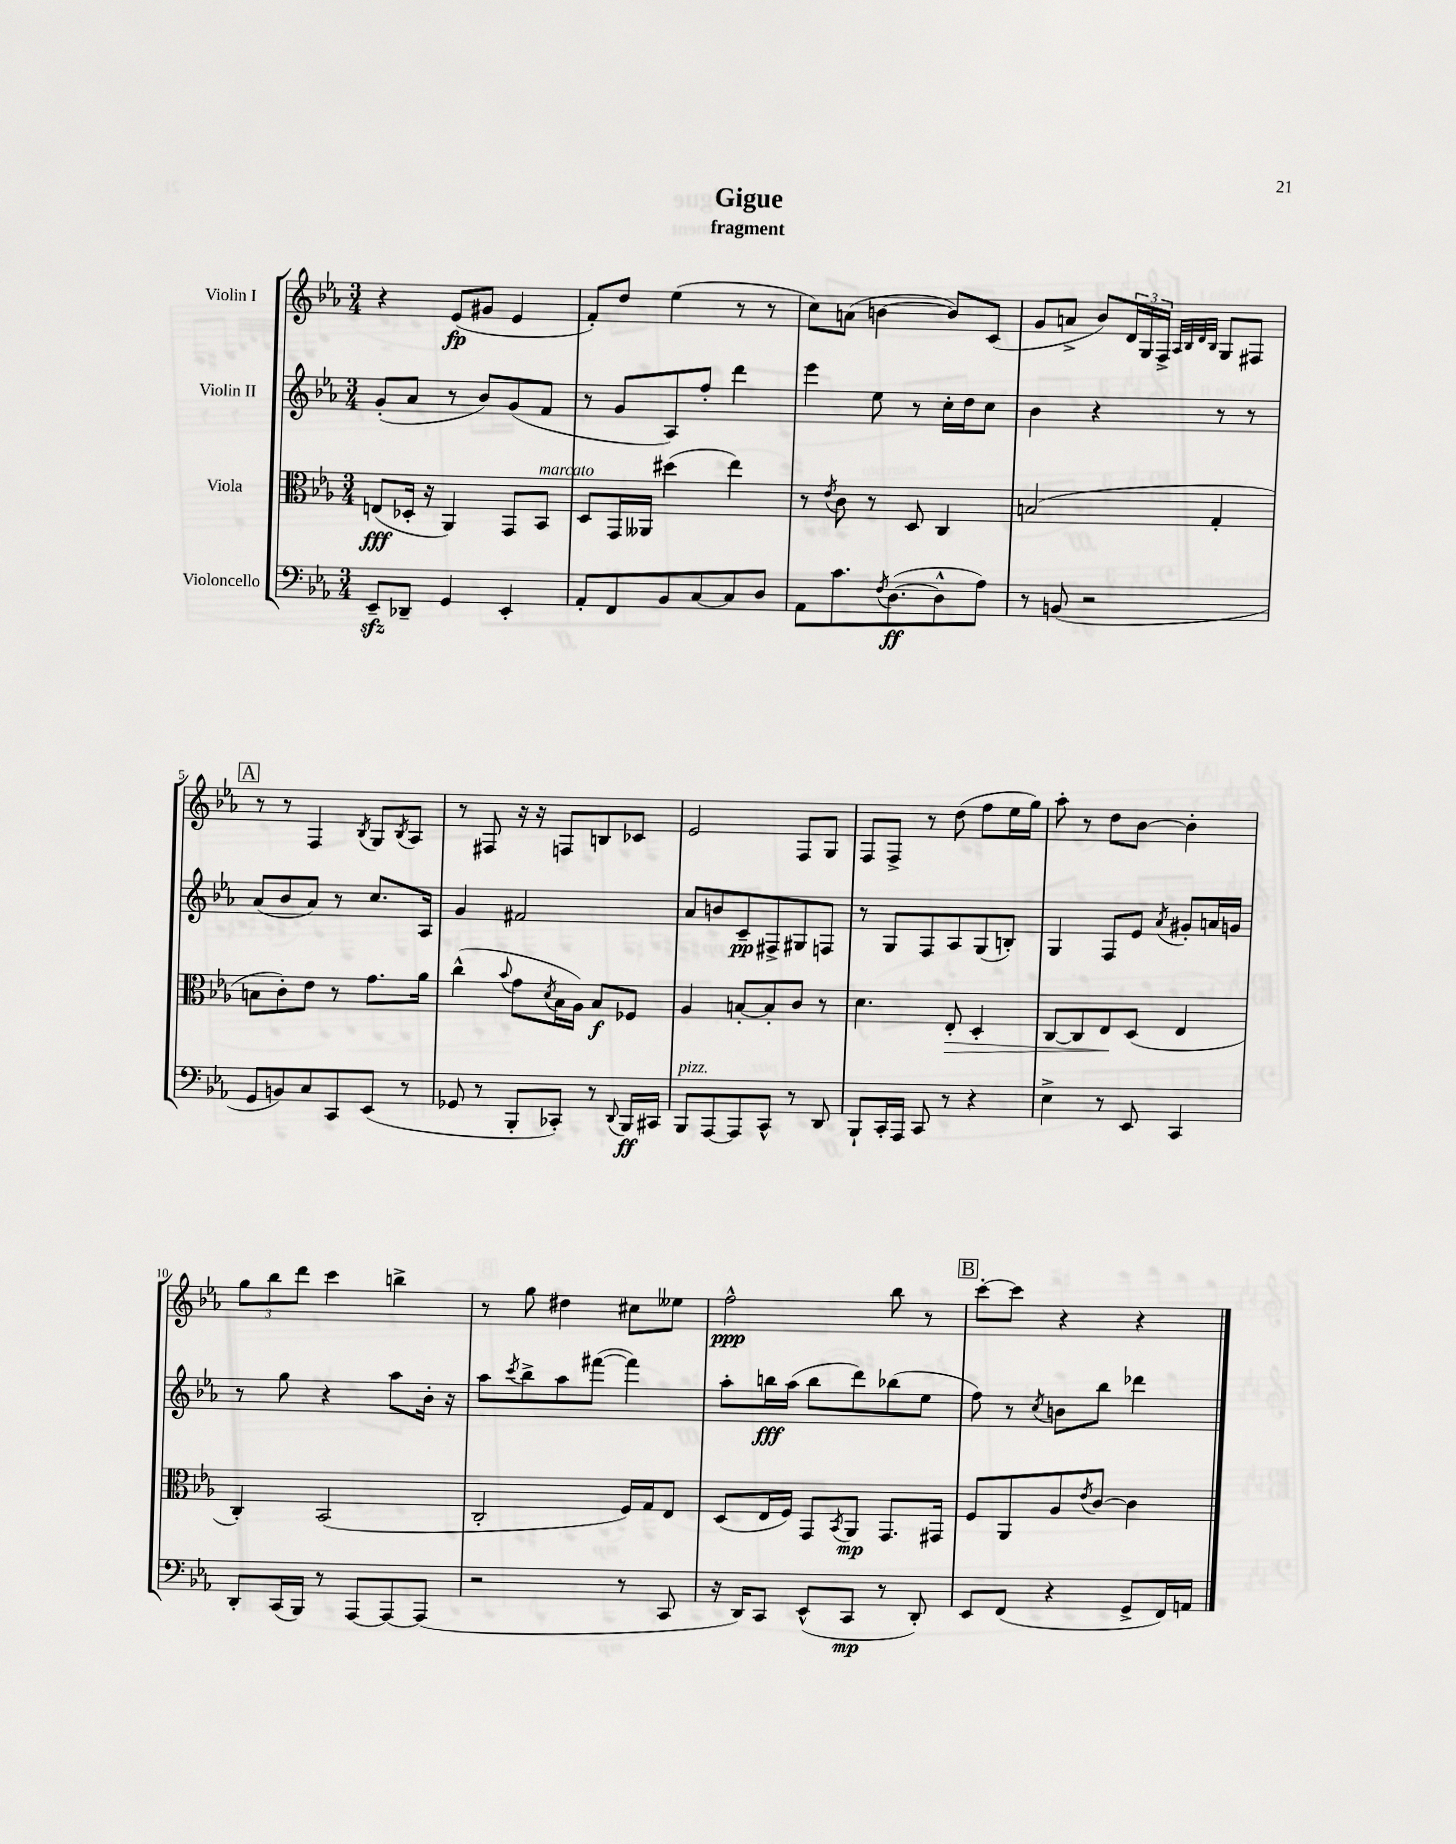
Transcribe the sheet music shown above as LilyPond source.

\header { title = "Gigue" subtitle = "fragment" }
<<
\new StaffGroup <<
\new Staff = "s0" \with { instrumentName = "Violin I" } {
    \clef treble \key ees \major \numericTimeSignature \time 3/4
    r4 ees'8\fp( gis'8 ees'4 |
    f'8-.) d''8 ees''4( r8 r8 |
    c''8) a'8( b'4~ b'8) c'8( |
    g'8 a'8-> bes'8) \tuplet 3/2 { d'16 g16 f16-> } \grace { aes32 bes32 d'32 bes32 } g8 fis8 |
    \mark \markup { \box "A" } r8 r8 f4 \acciaccatura { bes8 } g8 \acciaccatura { bes8 } aes8 |
    r8 fis8 r16 r16 f8 b8 ces'8 |
    ees'2 f8 g8 |
    f8 f8-> r8 d''8( f''8 ees''16 g''16) |
    aes''8-. r8 d''8 bes'8~ bes'4-. |
    \tuplet 3/2 { g''8 bes''8 d'''8 } c'''4 b''4-> |
    r8 g''8 dis''4 cis''8 eeses''8 |
    f''2-^\ppp bes''8 r8 |
    \mark \markup { \box "B" } c'''8~-. c'''8 r4 r4 \bar "|." |
}
\new Staff = "s1" \with { instrumentName = "Violin II" } {
    \clef treble \key ees \major \numericTimeSignature \time 3/4
    g'8-.( aes'8 r8 bes'8) g'8( f'8 |
    r8 g'8 aes8) f''8-. d'''4 |
    ees'''4 ees''8 r8 c''16-. d''16 c''8 |
    bes'4 r4 r8 r8 |
    \mark \markup { \box "A" } aes'8( bes'8 aes'8) r8 c''8. aes16 |
    g'4 fis'2 |
    aes'8 b'8 c'8--\pp fis8-> gis8 f8 |
    r8 g8 f8 aes8 g8( b8-.) |
    g4 f8 ees'8 \acciaccatura { aes'8 } gis'8-. a'16 g'16 |
    r8 g''8 r4 aes''8 bes'16-. r16 |
    aes''8 \acciaccatura { c'''8 } bes''8-> aes''8 fis'''8~( fis'''4) |
    aes''8-. b''16\fff aes''16( b''8 d'''8) bes''8( ees''8 |
    \mark \markup { \box "B" } f''8) r8 \acciaccatura { c''8 } b'8 bes''8 des'''4 \bar "|." |
}
\new Staff = "s2" \with { instrumentName = "Viola" } {
    \clef alto \key ees \major \numericTimeSignature \time 3/4
    e8\fff( des16-. r16 aes,4) g,8 bes,8^\markup { \italic "marcato" } |
    d8 g,16 aeses,16 dis''4( ees''4) |
    r8 \acciaccatura { ees'8 } c'8 r8 d8 c4 |
    b2( g4-. |
    \mark \markup { \box "A" } b8 c'8-.) ees'8 r8 g'8. aes'16 |
    c''4-^( \appoggiatura { bes'8 } g'8 \acciaccatura { d'8 } bes16 aes16) bes8\f fes8 |
    aes4 b8~-. b8-. c'8 r8 |
    d'4. ees8-.\> d4-. |
    c8~ c8 ees8\! d8( ees4 |
    c4-.) bes,2( |
    c2-. f16) g16 ees8 |
    d8( ees16 f16) g,8 \acciaccatura { bes,8 } aes,8\mp g,8. gis,16 |
    \mark \markup { \box "B" } f8 aes,8 aes8 \acciaccatura { ees'8 } c'8~ c'4 \bar "|." |
}
\new Staff = "s3" \with { instrumentName = "Violoncello" } {
    \clef bass \key ees \major \numericTimeSignature \time 3/4
    ees,8--\sfz des,8-- g,4 ees,4-. |
    aes,8-. f,8 bes,8 c8~ c8 d8 |
    aes,8 c'8. \acciaccatura { f8 } d8.~\ff( d8-^ aes8) |
    r8 b,8( r2 |
    \mark \markup { \box "A" } g,8 b,8) c8 c,8 ees,8( r8 |
    ges,8 r8 bes,,8-. ces,8-.) r8 \appoggiatura { d,8 } bes,,16\ff cis,16 |
    bes,,8^\markup { \italic "pizz." } aes,,8~ aes,,8 c,8-^ r8 d,8 |
    bes,,8-! c,16-. aes,,16 c,8 r8 r4 |
    ees4-> r8 ees,8 c,4 |
    d,8-. c,16( bes,,16) r8 aes,,8~ aes,,8~ aes,,8( |
    r2 r8 c,8 |
    r16 d,16) c,8 ees,8-^( c,8\mp r8 d,8-.) |
    \mark \markup { \box "B" } ees,8 f,8( r4 g,8-> f,16) a,16 \bar "|." |
}
>>
>>
